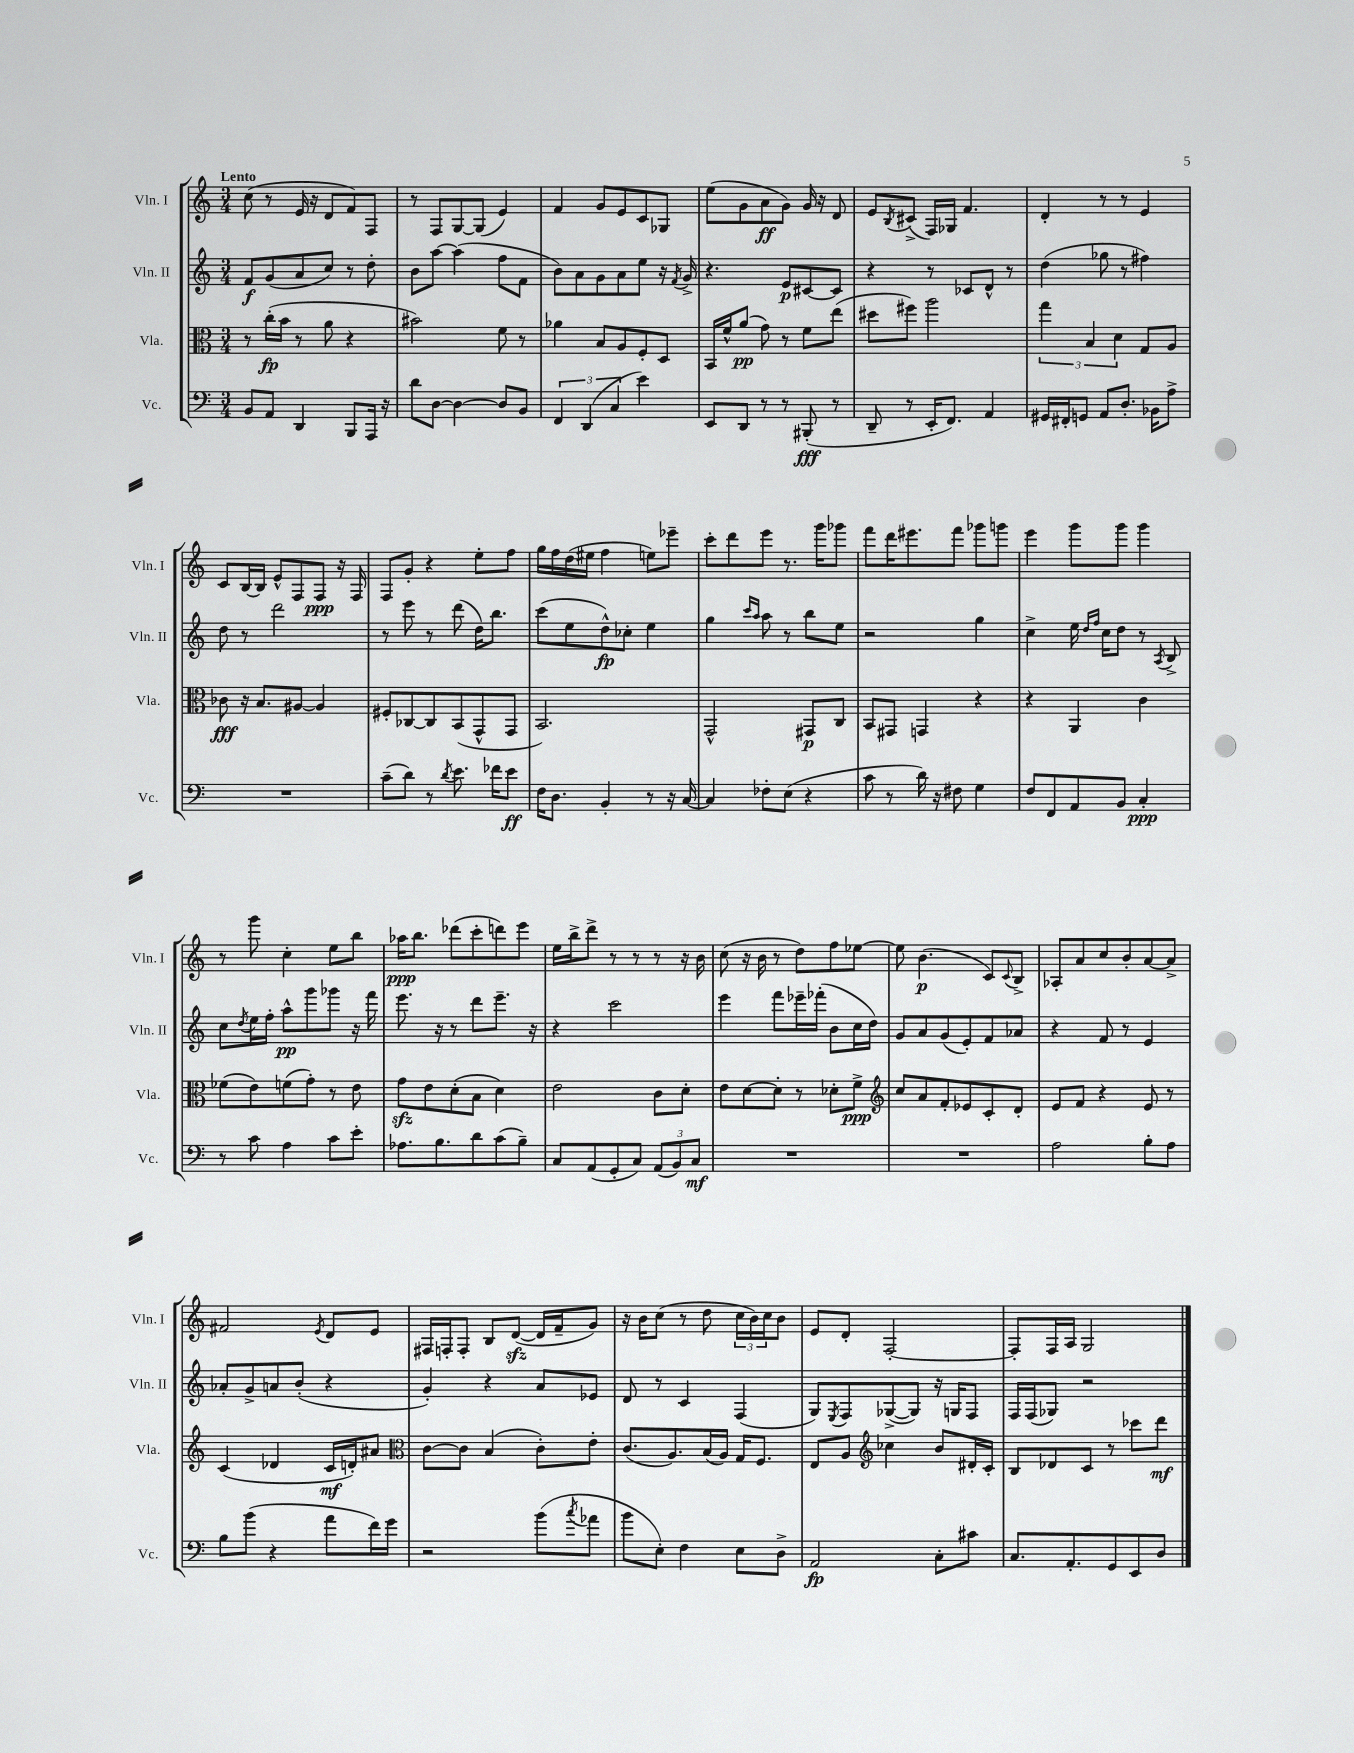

**kern	**kern	**kern	**kern
*staff4	*staff3	*staff2	*staff1
*clefF4	*clefC3	*clefG2	*clefG2
*k[]	*k[]	*k[]	*k[]
*M3/4	*M3/4	*M3/4	*M3/4
8BB	8r	8f	(8cc
8AA	(16cc'	(8g	8r
.	16b	.	.
4DD	8r	8a	16e
.	.	.	16r
.	8a	8cc)	8d
8BBB	4r	8r	8f)
16AAA	.	8dd'	8F
16r	.	.	.
=	=	=	=
8d	2b#)	8b	8r
[8D	.	[8aa	8F
4D_	.	(4aa]	[8G
.	.	.	(8G]
8D]	8f	8ff	4e)
8BB	8r	8f	.
=	=	=	=
6FF	4a-	8b)	4f
.	.	8a	.
(6DD	.	.	.
.	8B	8g	8g
6C	.	.	.
.	8A	8a	8e
4e)	8F'	8ee	8c
.	8D	16r	8G-
.	.	8qf	.
.	.	16g^	.
=	=	=	=
8EE	16BB	4.r	(8ee
.	16f^^	.	.
8DD	(8a	.	8g
8r	8g)	.	8a
8r	8r	8e	8g)
(8BBB#'	8f	[8c#	16g
.	.	.	16r
8r	(8ee	8c#]	8d
=	=	=	=
8DD~	8dd#	4r	8e
.	.	.	8qB
8r	8ff#)	.	(8c#^
16EE'	2aa	8r	16F)
8.FF)	.	.	16G-
.	.	8c-	4.f
4AA	.	8d^^	.
.	.	8r	.
=	=	=	=
16GG#	6gg	(4dd	4d'
16FF#'	.	.	.
8GG	.	.	.
.	6B	.	.
8AA	.	8gg-	8r
.	6d	.	.
8.D'	.	8r	8r
.	8G	4ff#)	4e
16BB-	.	.	.
8A^	8A	.	.
=	=	=	=
2.r	8c-	8dd	8c
.	16r	8r	[16B
.	8.B	.	16B]
.	.	2ddd	8e^^
.	[8A#	.	8F
.	4A#]	.	8F
.	.	.	16r
.	.	.	16F
=	=	=	=
(8c~	8F#'	8r	8F
8d)	[8C-	8eee	8g'
8r	8C-]	8r	4r
8qd	.	.	.
8.e	(8BB	(8ddd	.
.	8GG^^	16dd)	8ee'
16f-	.	8.bb	.
8e	8GG	.	8ff
=	=	=	=
16F	2.BB)	(8ccc	16gg
8.D	.	.	16ff
.	.	8ee	(16dd
.	.	.	16ee#
4BB'	.	8dd^^)	4ff
.	.	8cc-'	.
8r	.	4ee	8ee)
16r	.	.	8eee-~
[16C	.	.	.
=	=	=	=
4C]	2GG^^	4gg	8ccc'
.	.	.	8ddd
.	.	16qqccc	.
.	.	16qqaa	.
8F-'	.	8aa	8eee
(8E	.	8r	8.r
4r	8GG#	8bb	.
.	.	.	16ggg
.	8C	8ee	8ggg-
=	=	=	=
8c	8BB	2r	8fff
8r	8GG#	.	16ddd
.	.	.	8.eee#
16d)	4GG	.	.
16r	.	.	.
8F#	.	.	8fff
4G	4r	4gg	8ggg-
.	.	.	8ggg
=	=	=	=
8F	4r	4cc^	4eee
8FF	.	.	.
8AA	4AA	16ee	8ggg
.	.	16qqdd	.
.	.	16qqff	.
.	.	16cc	.
8BB	.	8dd	8ggg
4C'	4c	8r	4ggg
.	.	8qA	.
.	.	8B^	.
=	=	=	=
8r	(8f-	8cc	8r
.	.	8qdd	.
8c	8e)	16ee	8ggg
.	.	16ff'	.
4A	(8f	8aa^^	4cc'
.	8g')	8ggg	.
8c	8r	8ggg-	8ee
8e'	8e	16r	8bb
.	.	16fff	.
=	=	=	=
8.A-	8g	8.eee	16aa-
.	.	.	8.bb
.	8e	.	.
8.B	.	16r	.
.	(8d'	8r	(8ddd-
8d	8B	8ddd	8ccc'
(8c	4d)	8.eee~	8ddd)
8B~)	.	.	8eee
.	.	16r	.
=	=	=	=
8C	2e	4r	16ee
.	.	.	16bb^
(8AA	.	.	8ddd^
8GG'	.	2ccc	8r
8C)	.	.	8r
(12AA	8c	.	8r
12BB)	.	.	.
.	8d'	.	16r
12C	.	.	.
.	.	.	16b
=	=	=	=
2.r	8e	4eee	(8cc
.	[8d	.	16r
.	.	.	16b
.	8d']	8fff	8r
.	8r	16eee-~	8dd)
.	.	(16fff-'	.
.	8d-'	8b	8ff
.	8f^	16cc	[8ee-
.	.	16dd)	.
=	=	=	=
*	*clefG2	*	*
2.r	8cc	8g	8ee-]
.	8a	8a	(4.b
.	8f'	(8g	.
.	8e-	8e')	.
.	8c'	8f	8c)
.	.	.	8qqc
.	8d'	8a-	8B^
=	=	=	=
2A	8e	4r	8A-'
.	8f	.	8a
.	4r	8f	8cc
.	.	8r	8b'
8B'	8e	4e	[8a
8A	8r	.	8a^]
=	=	=	=
8B	(4c	8a-'	2f#
(8b	.	8g^	.
4r	4d-	8a	.
.	.	(8b'	.
.	.	.	8qe
8a	16c	4r	8d
.	16d')	.	.
16f)	8a#	.	8e
16g	.	.	.
=	=	=	=
*	*clefC3	*	*
2r	[8c	4g')	16F#
.	.	.	16F'
.	8c]	.	8F'
.	(4B	4r	8B
.	.	.	([8d
(8b	8c')	8a	16d]
.	.	.	16f~
8qcc	.	.	.
8a-	8e'	8e-	8g)
=	=	=	=
8b	(8.c	8d	16r
.	.	.	16b
8E')	.	8r	(8cc
.	8.A)	.	.
4F	.	4c	8r
.	(16B	.	8dd
.	16A)	.	.
8E	16G	(4F	24cc
.	.	.	24b)
.	8.F	.	.
.	.	.	24cc
8D^	.	.	8b
=	=	=	=
2AA	8E	8G)	8e
.	.	8qE	.
.	8A	8F	8d'
*	*clefG2	*	*
.	4cc-	([8G-^	[2F'
.	.	8G-])	.
8C'	8b	16r	.
.	.	16G	.
8c#	16d#'	8F	.
.	16c'	.	.
=	=	=	=
8.C	8B	16F	8F']
.	.	(16F	.
.	8d-	8G-)	16F
8.AA'	.	.	16A
.	8c	2r	2G
8GG	8r	.	.
8EE	8ccc-	.	.
8D	8ddd	.	.
==	==	==	==
*-	*-	*-	*-
